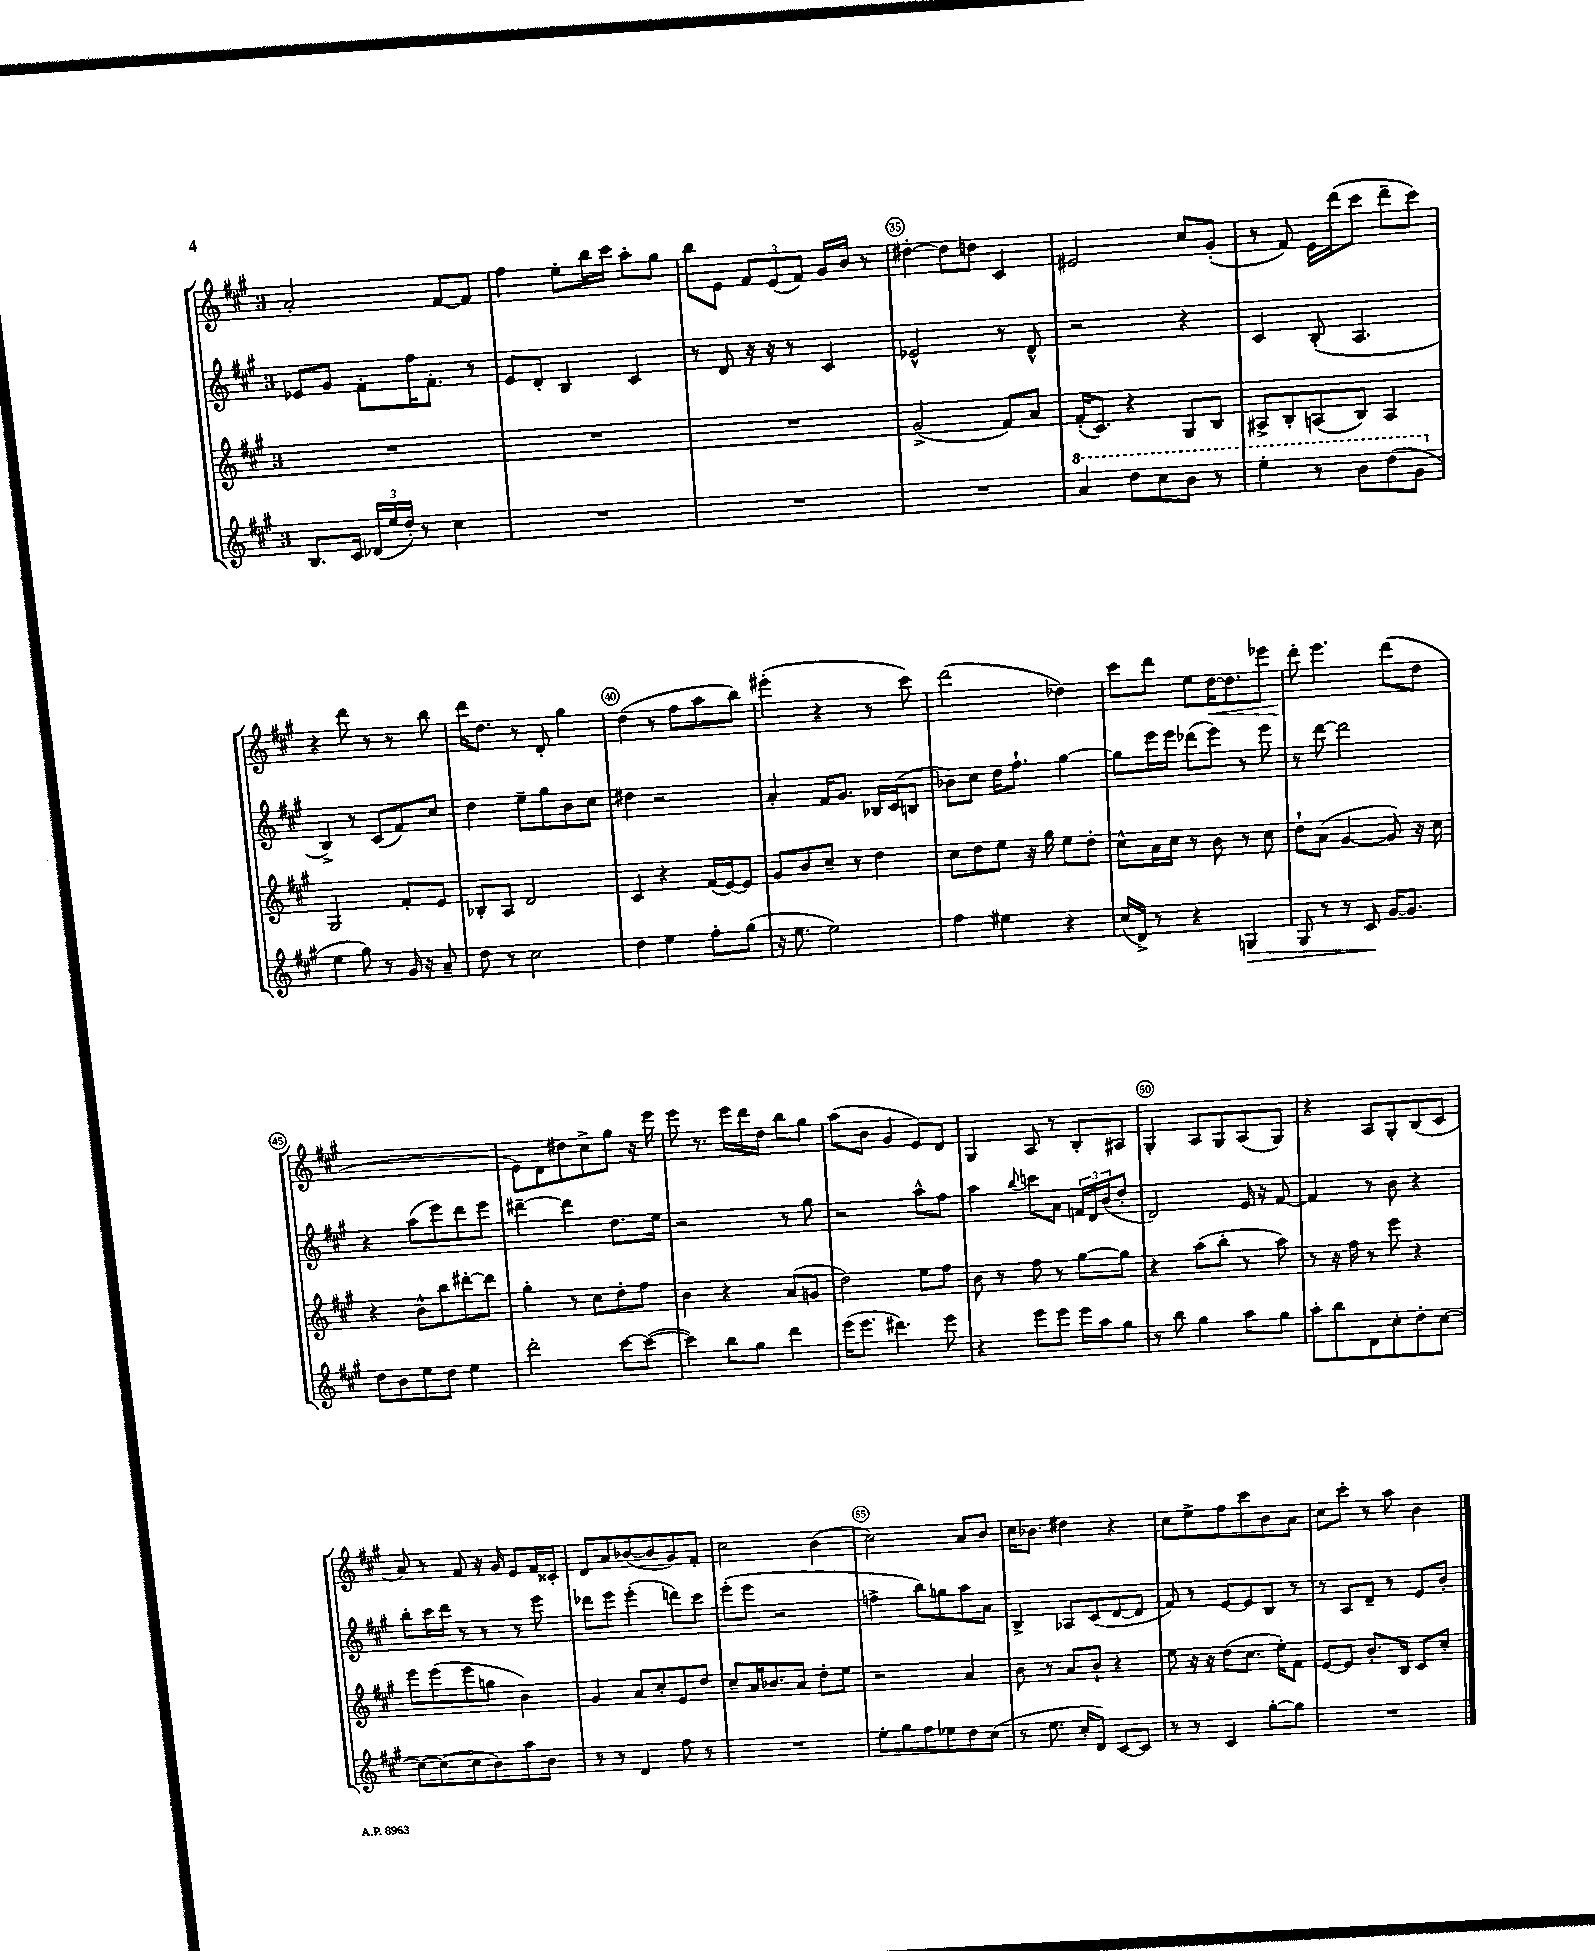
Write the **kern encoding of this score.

**kern	**dynam	**kern	**kern	**kern	**dynam
*part4	*part4	*part3	*part2	*part1	*part1
*staff4	*staff4	*staff3	*staff2	*staff1	*staff1
*clefG2	*	*clefG2	*clefG2	*clefG2	*
*k[f#c#g#]	*	*k[f#c#g#]	*k[f#c#g#]	*k[f#c#g#]	*
*M3/4	*	*M3/4	*M3/4	*M3/4	*
=32	=32	=32	=32	=32	=32
8.B/L	.	2.r	8e-X/L	2a'/	.
.	.	.	8g#/J	.	.
16c#/Jk	.	.	.	.	.
(24d-X/LL	.	.	8f#'\L	.	.
24ee/	.	.	.	.	.
24dd'/JJ)	.	.	.	.	.
8r	.	.	16ff#\K	.	.
.	.	.	8.f#'\J	.	.
4cc#\	.	.	.	[8f#/L	.
.	.	.	8r	8f#/J]	.
=33	=33	=33	=33	=33	=33
2.r	.	2.r	8e/L	4ff#\	.
.	.	.	8d'/J	.	.
.	.	.	4B/	8ee'\L	.
.	.	.	.	16bb\L	.
.	.	.	.	16ccc#\JJ	.
.	.	.	4c#/	8aa'\L	.
.	.	.	.	8gg#\J	.
=34	=34	=34	=34	=34	=34
2.r	.	2.r	8r	8bb\L	.
.	.	.	8d/	8e\J	.
.	.	.	16r	12f#/L	.
.	.	.	16r	.	.
.	.	.	.	(12e/	.
.	.	.	8r	.	.
.	.	.	.	12f#/J)	.
.	.	.	4c#/	16g#/LL	.
.	.	.	.	16b/JJ	.
.	.	.	.	8r	.
=35	=35	=35	=35	=35	=35
2.r	.	(2g#^/	2e-X^^/	[4dd#X'\	.
.	.	.	.	8dd#\L]	.
.	.	.	.	8ddn\J	.
.	.	8f#/L)	8r	4c#/	.
.	.	8a/J	8d^^/	.	.
=36	=36	=36	=36	=36	=36
*8va	*	*	*	*	*
4aa/	.	(16f#'/KL	2r	2e#X/	.
.	.	8.c#/J)	.	.	.
8ddd\L	.	4r	.	.	.
8ccc#\	.	.	.	.	.
8bb\J	.	8G#/L	4r	8cc#/L	.
8r	.	8B/J	.	(8g#'/J	.
=37	=37	=37	=37	=37	=37
4eee'\	.	8A#X^/L	4c#/	8r	.
.	.	8B'/	.	8f#/)	.
8r	.	(8An/	(8B'/	16e\LL	.
.	.	.	.	(16ddd\J	.
8bb\L	.	8B/J)	4.A/	8ccc#\J	.
(8ddd\	.	4A/	.	8ddd~\L	.
8gg#\J	.	.	.	8ccc#\J)	.
!!LO:LB:g=z
=38	=38	=38	=38	=38	=38
*X8va	*	*	*	*	*
4ee\	.	2G#/	4B^/)	4r	.
8gg#\)	.	.	8r	8ddd\	.
8r	.	.	(8c#/L	8r	.
16g#/	.	8f#'/L	8f#/)	8r	.
16r	.	.	.	.	.
8a~/	.	8e/J	8cc#/J	8bb\	.
=39	=39	=39	=39	=39	=39
8dd\	.	8B-X'/L	4dd\	16ddd\KL	.
.	.	.	.	8.dd\J	.
8r	.	8A/J	.	.	.
2cc#\	.	2d/	8ee~\L	8r	.
.	.	.	8gg#\	8d'/	.
.	.	.	8b\	4gg#\	.
.	.	.	8cc#\J	.	.
=40	=40	=40	=40	=40	=40
4dd\	.	4c#/	4dd#X\	(4dd\	.
4ee\	.	4r	2r	8r	.
.	.	.	.	8ff#\L	.
8ff#'\L	.	(16f#/LL	.	8aa\	.
.	.	[16e/J)	.	.	.
(8gg#\J	.	8e/J]	.	8bb\J)	.
=41	=41	=41	=41	=41	=41
16r	.	8g#/L	4a'/	(4eee#X'\	.
8.ee\	.	.	.	.	.
.	.	8b/	.	.	.
2ee\)	.	8cc#~/J	16f#/KL	4r	.
.	.	.	8.g#/J	.	.
.	.	8r	.	.	.
.	.	4dd\	16B-X/LL	8r	.
.	.	.	(16c#/J	.	.
.	.	.	8Bn/J	8ccc#\)	.
=42	=42	=42	=42	=42	=42
4ff#\	.	8cc#\L	8b-X\L)	(2ddd\	.
.	.	8dd\	8cc#\J	.	.
4ee#X\	.	8ee\J	16dd\KL	.	.
.	.	.	8.ff#`\J	.	.
.	.	16r	.	.	.
.	.	16gg#\	.	.	.
4r	.	8ee\L	[4gg#\	4dd-X\)	.
.	.	8dd'\J	.	.	.
=43	=43	=43	=43	=43	=43
(16cc#/LL	.	8cc#^^\L	8gg#\L]	8ccc#\L	.
16d^/JJ)	.	.	.	.	.
8r	.	16a\L	16eee\L	8ddd\J	.
.	.	16cc#\JJ	16eee\JJ	.	.
4r	.	8r	(8ddd-X\L	8ee\L	.
!	!	!	!	!	!LO:HP:b
.	.	8b\	8eee\J)	[16dd\K	<
.	.	.	.	8.dd\]	.
!	!LO:HP:b	!	!	!	!
4Gn/	>	8r	8r	.	.
.	.	8cc#\	8eee\	8eee-X\J	.
=44	=44	=44	=44	=44	=44
8G#/	.	8dd`\L	8r	8ddd'\	.
8r	.	(8a\J	[8ddd\	4.eee\	[
8r	.	[4g#/	2ddd\]	.	.
8c#/	.	.	.	.	.
[16g#/KL	]	8g#/])	.	(8ddd\L	.
8.g#/J]	.	.	.	.	.
.	.	16r	.	8dd\J	.
.	.	16cc#\	.	.	.
!!LO:LB:g=z
=45	=45	=45	=45	=45	=45
8dd\L	.	4r	4r	2.r	.
8b\	.	.	.	.	.
8ee\	.	8b^^\L	(8aa\L	.	.
8dd\J	.	8bb\	8eee\)	.	.
4ee\	.	[8ddd#X'\	8ddd\	.	.
.	.	8ddd#\J]	8eee\J	.	.
=46	=46	=46	=46	=46	=46
2ddd'\	.	4gg#'\	[4ddd#X~\	8e\L)	.
.	.	.	.	8d\	.
.	.	8r	4ddd#\]	8dd#X\	.
.	.	8cc#\L	.	8cc#^\	.
[8ccc#\L	.	8dd'\	8.dd\L	8gg#\J	.
(8ccc#\J_	.	8ff#\J	.	16r	.
.	.	.	16ee\Jk	16eee\	.
=47	=47	=47	=47	=47	=47
4ccc#\])	.	4b\	2r	8eee\	.
.	.	.	.	8.r	.
8bb\L	.	4r	.	.	.
.	.	.	.	16eee\LL	.
8gg#\J	.	.	.	16ddd\	.
.	.	.	.	16dd\JJ	.
4ddd\	.	(8a/L	8r	8bb\L	.
.	.	8gn/J	8gg#\	8gg#\J	.
=48	=48	=48	=48	=48	=48
(16eee\KL	.	2dd\)	2r	(8aa\L	.
8.eee\J	.	.	.	.	.
.	.	.	.	8b\J	.
4.ddd#X\)	.	.	.	4g#/	.
.	.	8ee\L	8aa^^\L	8e/L)	.
8eee\	.	8ff#\J	8ff#\J	8d/J	.
=49	=49	=49	=49	=49	=49
4r	.	8b\	4aa\	4G#/	.
.	.	8r	.	.	.
.	.	.	8qqbb/	.	.
8eee\L	.	8ff#\	8cccn\L	8A/	.
8eee\J	.	8r	8a\J	8r	.
16eee\LL	.	[8gg#\L	24fn/LL	8B'/L	.
.	.	.	24d/	.	.
16aa\J	.	.	.	.	.
.	.	.	(24b/J	.	.
8gg#\J	.	8gg#\J]	8dd'/J	8A#X/J	.
=50	=50	=50	=50	=50	=50
8r	.	4r	2d/)	4G#'/	.
8bb\	.	.	.	.	.
4gg#\	.	(8aa\L	.	8A/L	.
.	.	8bb'\J	.	8G#/	.
8aa\L	.	8r	16e/	(8A/	.
.	.	.	16r	.	.
8gg#\J	.	8aa\)	[8f#/	8G#/J)	.
=51	=51	=51	=51	=51	=51
8aa'\L	.	8r	4f#/]	4r	.
8bb\	.	16r	.	.	.
.	.	16ff#\	.	.	.
8d\	.	8r	8r	8A/L	.
8cc#'\	.	8eee\	8b\	8G#'/	.
8dd'\	.	4r	4r	(8B/	.
[8cc#\J	.	.	.	8c#/J	.
!!LO:LB:g=z
=52	=52	=52	=52	=52	=52
8cc#\L_	.	8eee\L	8bb'\L	8a/)	.
(8cc#\]	.	(8eee\	16ccc#\L	8r	.
.	.	.	16ddd\JJ	.	.
8cc#\	.	8eee\	8r	8f#/	.
8b\)	.	8ggn\J	8r	16r	.
.	.	.	.	16g#/	.
8aa\	.	4b\)	8r	8e/L	.
8b\J	.	.	8eee\	16f#/L	.
.	.	.	.	16c##X'/JJ	.
=53	=53	=53	=53	=53	=53
8r	.	4g#/	8ddd-X\L	8d/L	.
8r	.	.	8eee\J	8a/	.
4d/	.	8a/L	(4eee'\	([8b-X/	.
.	.	8cc#'/	.	8b-/]	.
8ff#\	.	8e/	8dddn\L)	8g#/)	.
8r	.	8dd/J	8ccc#\J	8f#'/J	.
=54	=54	=54	=54	=54	=54
2.r	.	8cc#~/L	(8eee'\L	2cc#\	.
.	.	16a/K	8eee\J	.	.
.	.	8.b-X/	.	.	.
.	.	.	2r	.	.
.	.	8a/J	.	.	.
.	.	8dd'\L	.	(4b\	.
.	.	8ee\J	.	.	.
=55	=55	=55	=55	=55	=55
8ee'\L	.	2r	4ffn^\	2cc#\)	.
8gg#\	.	.	.	.	.
8ff#\	.	.	8bb\L)	.	.
8ee-X\	.	.	8ggn\	.	.
8dd\	.	4a/	8aa\	8a/L	.
(8cc#\J	.	.	8a\J	8b/J	.
=56	=56	=56	=56	=56	=56
8r	.	8b\	4B^/	16cc#\KL	.
.	.	.	.	8.b-X\J	.
8.ee\	.	8r	.	.	.
.	.	8a/L	8A-X/L	4dd#X\	.
16cc#'/KL	.	.	.	.	.
8d/J)	.	8b`/J	(8c#/	.	.
[8c#/L	.	4r	[8d/	4r	.
8c#/J]	.	.	8d/J]	.	.
=57	=57	=57	=57	=57	=57
8r	.	8ee\	8f#/)	8cc#\L	.
8r	.	16r	8r	8ee^\	.
.	.	16r	.	.	.
4c#/	.	(8dd\L	[8e/L	8ff#\	.
.	.	8.cc#\J	8e/]	8ccc#\	.
[8gg#'\L	.	.	8B/J	8b\	.
.	.	16ee'\KL)	.	.	.
8gg#\J]	.	8f#\J	8r	8a\J	.
=58	=58	=58	=58	=58	=58
2.r	.	[8e/L	8r	8cc#\L	.
.	.	8e/J]	8A/L	8ccc#'\J	.
.	.	8.b'/L	8d~/J	8r	.
.	.	.	8r	8aa\	.
.	.	16B/Jk	.	.	.
.	.	8c#/L	8e/L	4b\	.
.	.	8cc#'/J	8b'/J	.	.
==	==	==	==	==	==
*-	*-	*-	*-	*-	*-
